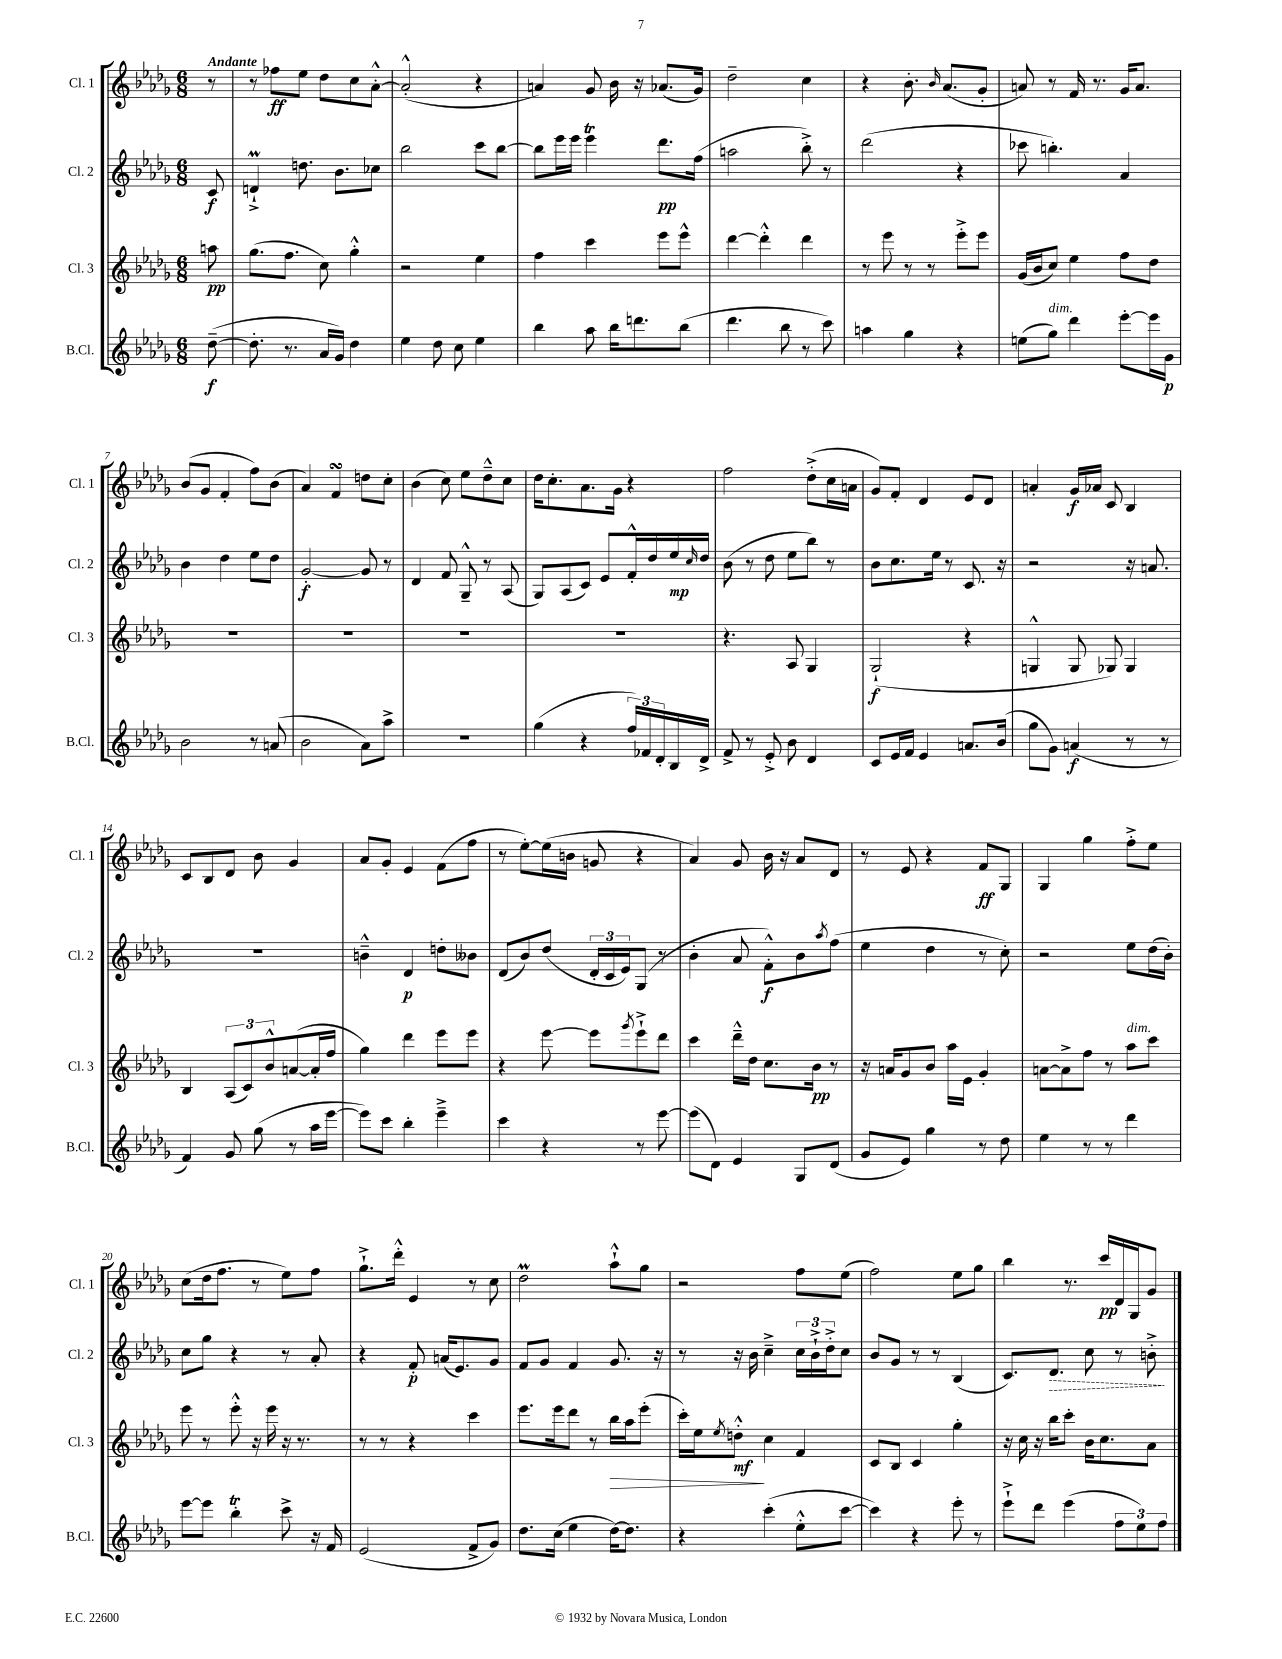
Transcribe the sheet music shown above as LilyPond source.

<<
\new StaffGroup <<
\new Staff = "s0" \with { instrumentName = "Cl. 1" shortInstrumentName = "Cl. 1" } {
    \clef treble \key des \major \numericTimeSignature \time 6/8 \partial 8 \tempo "Andante"
    r8 |
    r8 fes''8\ff ees''8 des''8 c''8 aes'8~-.-^ |
    aes'2-.-^( r4 |
    a'4) ges'8 bes'16 r16 aes'8.( ges'16) |
    des''2-- c''4 |
    r4 bes'8.-. \grace { bes'16 } aes'8.( ges'8-. |
    a'8) r8 f'16 r8. ges'16 a'8. |
    bes'8( ges'8 f'4-. f''8) bes'8( |
    aes'4) f'4\turn d''8 c''8-. |
    bes'4( c''8) ees''8 des''8---^ c''8 |
    des''16 c''8.-. aes'8. ges'16 r4 |
    f''2 des''8-.->( c''16 a'16 |
    ges'8) f'8-. des'4 ees'8 des'8 |
    a'4-. ges'16\f aes'16 c'8 bes4 |
    c'8 bes8 des'8 bes'8 ges'4 |
    aes'8 ges'8-. ees'4 f'8( f''8 |
    r8 ees''8~-.) ees''16( b'16 g'8 r4 |
    aes'4) ges'8 bes'16 r16 aes'8 des'8 |
    r8 ees'8 r4 f'8\ff ges8 |
    ges4 ges''4 f''8-.-> ees''8 |
    c''8( des''16 f''8. r8 ees''8) f''8 |
    ges''8.-!-> des'''16-.-^ ees'4 r8 c''8 |
    des''2\prall aes''8-!-^ ges''8 |
    r2 f''8 ees''8( |
    f''2) ees''8 ges''8 |
    bes''4 r8. c'''16\pp des'16 ges16 ges'8 \bar "|." |
}
\new Staff = "s1" \with { instrumentName = "Cl. 2" shortInstrumentName = "Cl. 2" } {
    \clef treble \key des \major \numericTimeSignature \time 6/8 \partial 8
    c'8\f |
    d'4-!->\prall d''8. bes'8. ces''8 |
    bes''2 c'''8 bes''8~ |
    bes''8 ees'''16 ees'''16 ees'''4\trill des'''8.\pp f''16( |
    a''2 bes''8-.->) r8 |
    des'''2( r4 |
    ces'''8 b''4.-.) aes'4 |
    bes'4 des''4 ees''8 des''8 |
    ges'2~-.\f ges'8 r8 |
    des'4 f'8 ges8---^ r8 aes8( |
    ges8) aes8( c'8) ees'8 f'16-.-^ des''16 ees''16\mp \grace { c''16 } des''16 |
    bes'8( r8 des''8 ees''8 bes''8) r8 |
    bes'8 c''8. ees''16 r8 c'8. r16 |
    r2 r16 a'8. |
    R2. |
    b'4---^ des'4\p d''8-. beses'8 |
    des'8( bes'8) des''8( \tuplet 3/2 { des'16-. c'16 ees'16) } ges8( r8 |
    bes'4-. aes'8 f'8-.-^\f) bes'8 \acciaccatura { aes''8 } f''8( |
    ees''4 des''4 r8 c''8-.) |
    r2 ees''8 des''16( bes'16-.) |
    c''8 ges''8 r4 r8 aes'8-. |
    r4 f'8-.\p a'16( ees'8.) ges'8 |
    f'8 ges'8 f'4 ges'8. r16 |
    r8 r16 bes'16 c''4---> \tuplet 3/2 { c''16 bes'16-!-> des''16-.-> } c''8 |
    bes'8 ges'8 r8 r8 bes4( |
    c'8.) \once \override Hairpin.style = #'dashed-line des'8.\> c''8 r8 b'8-.->\! \bar "|." |
}
\new Staff = "s2" \with { instrumentName = "Cl. 3" shortInstrumentName = "Cl. 3" } {
    \clef treble \key des \major \numericTimeSignature \time 6/8 \partial 8
    a''8\pp |
    ges''8.( f''8. c''8) ges''4-.-^ |
    r2 ees''4 |
    f''4 c'''4 ees'''8 ees'''8-^ |
    des'''4~ des'''4-.-^ des'''4 |
    r8 ees'''8 r8 r8 ees'''8-.-> ees'''8 |
    ges'16( bes'16 c''8) ees''4 f''8 des''8 |
    R2. |
    R2. |
    R2. |
    R2. |
    r4. aes8 ges4 |
    ges2-!\f( r4 |
    g4-^ g8 ges8) ges4 |
    bes4 \tuplet 3/2 { aes8( c'8) bes'8-^ } a'8~( a'16-. f''16 |
    ges''4) des'''4 ees'''8 ees'''8 |
    r4 ees'''8~ ees'''8 \acciaccatura { ges'''8 } ees'''8-!-> des'''8 |
    c'''4 des'''16---^ des''16 c''8. bes'16\pp r8 |
    r16 a'16 ges'8 bes'8 aes''16 ees'16 ges'4-. |
    a'8~ a'8-> f''8 r8 aes''8^\markup { \italic "dim." } c'''8 |
    ees'''8 r8 ees'''8-.-^ r16 ees'''16 r16 r8. |
    r8 r8 r4 c'''4 |
    ees'''8. ees'''16 des'''8 r8 bes''16\> aes''16 ees'''8-.( |
    c'''16-.) ees''16 \acciaccatura { ees''8 } d''8-.-^\mf\! c''4 f'4 |
    c'8 bes8 c'4 ges''4-. |
    r16 c''16 r16 bes''16 c'''8-. bes'16 c''8. aes'8 \bar "|." |
}
\new Staff = "s3" \with { instrumentName = "B.Cl." shortInstrumentName = "B.Cl." } {
    \clef treble \key des \major \numericTimeSignature \time 6/8 \partial 8
    des''8~--\f( |
    des''8.-. r8. aes'16 ges'16) des''4 |
    ees''4 des''8 c''8 ees''4 |
    bes''4 aes''8 bes''16 d'''8. bes''8( |
    des'''4. bes''8 r8 c'''8) |
    a''4 ges''4 r4 |
    e''8( ges''8^\markup { \italic "dim." }) des'''4 ees'''8~-. ees'''16 ges'16\p |
    bes'2 r8 a'8( |
    bes'2 aes'8) aes''8-> |
    R2. |
    ges''4( r4 \tuplet 3/2 { f''16) fes'16 des'16-. } bes16 des'16-> |
    f'8-> r8 ees'8-.-> bes'8 des'4 |
    c'8 ees'16 f'16 ees'4 a'8. bes'16( |
    ges''8 ges'8) a'4\f( r8 r8 |
    f'4) ges'8 ges''8( r8 aes''16 ees'''16~ |
    ees'''8) c'''8 bes''4-. ees'''4---> |
    c'''4 r4 r8 ees'''8~ |
    ees'''8( des'8) ees'4 ges8 des'8( |
    ges'8 ees'8) ges''4 r8 des''8 |
    ees''4 r8 r8 des'''4 |
    ees'''8~ ees'''8 bes''4-.\trill c'''8-> r16 f'16 |
    ees'2( f'8-> ges'8) |
    des''8. c''16( ees''4 des''16~) des''8. |
    r4 c'''4-.( ees''8-.-^ c'''8~ |
    c'''4) r4 ees'''8-. r8 |
    ees'''8-!-> des'''8 ees'''4( \tuplet 3/2 { f''8 ees''8) f''8 } \bar "|." |
}
>>
>>
